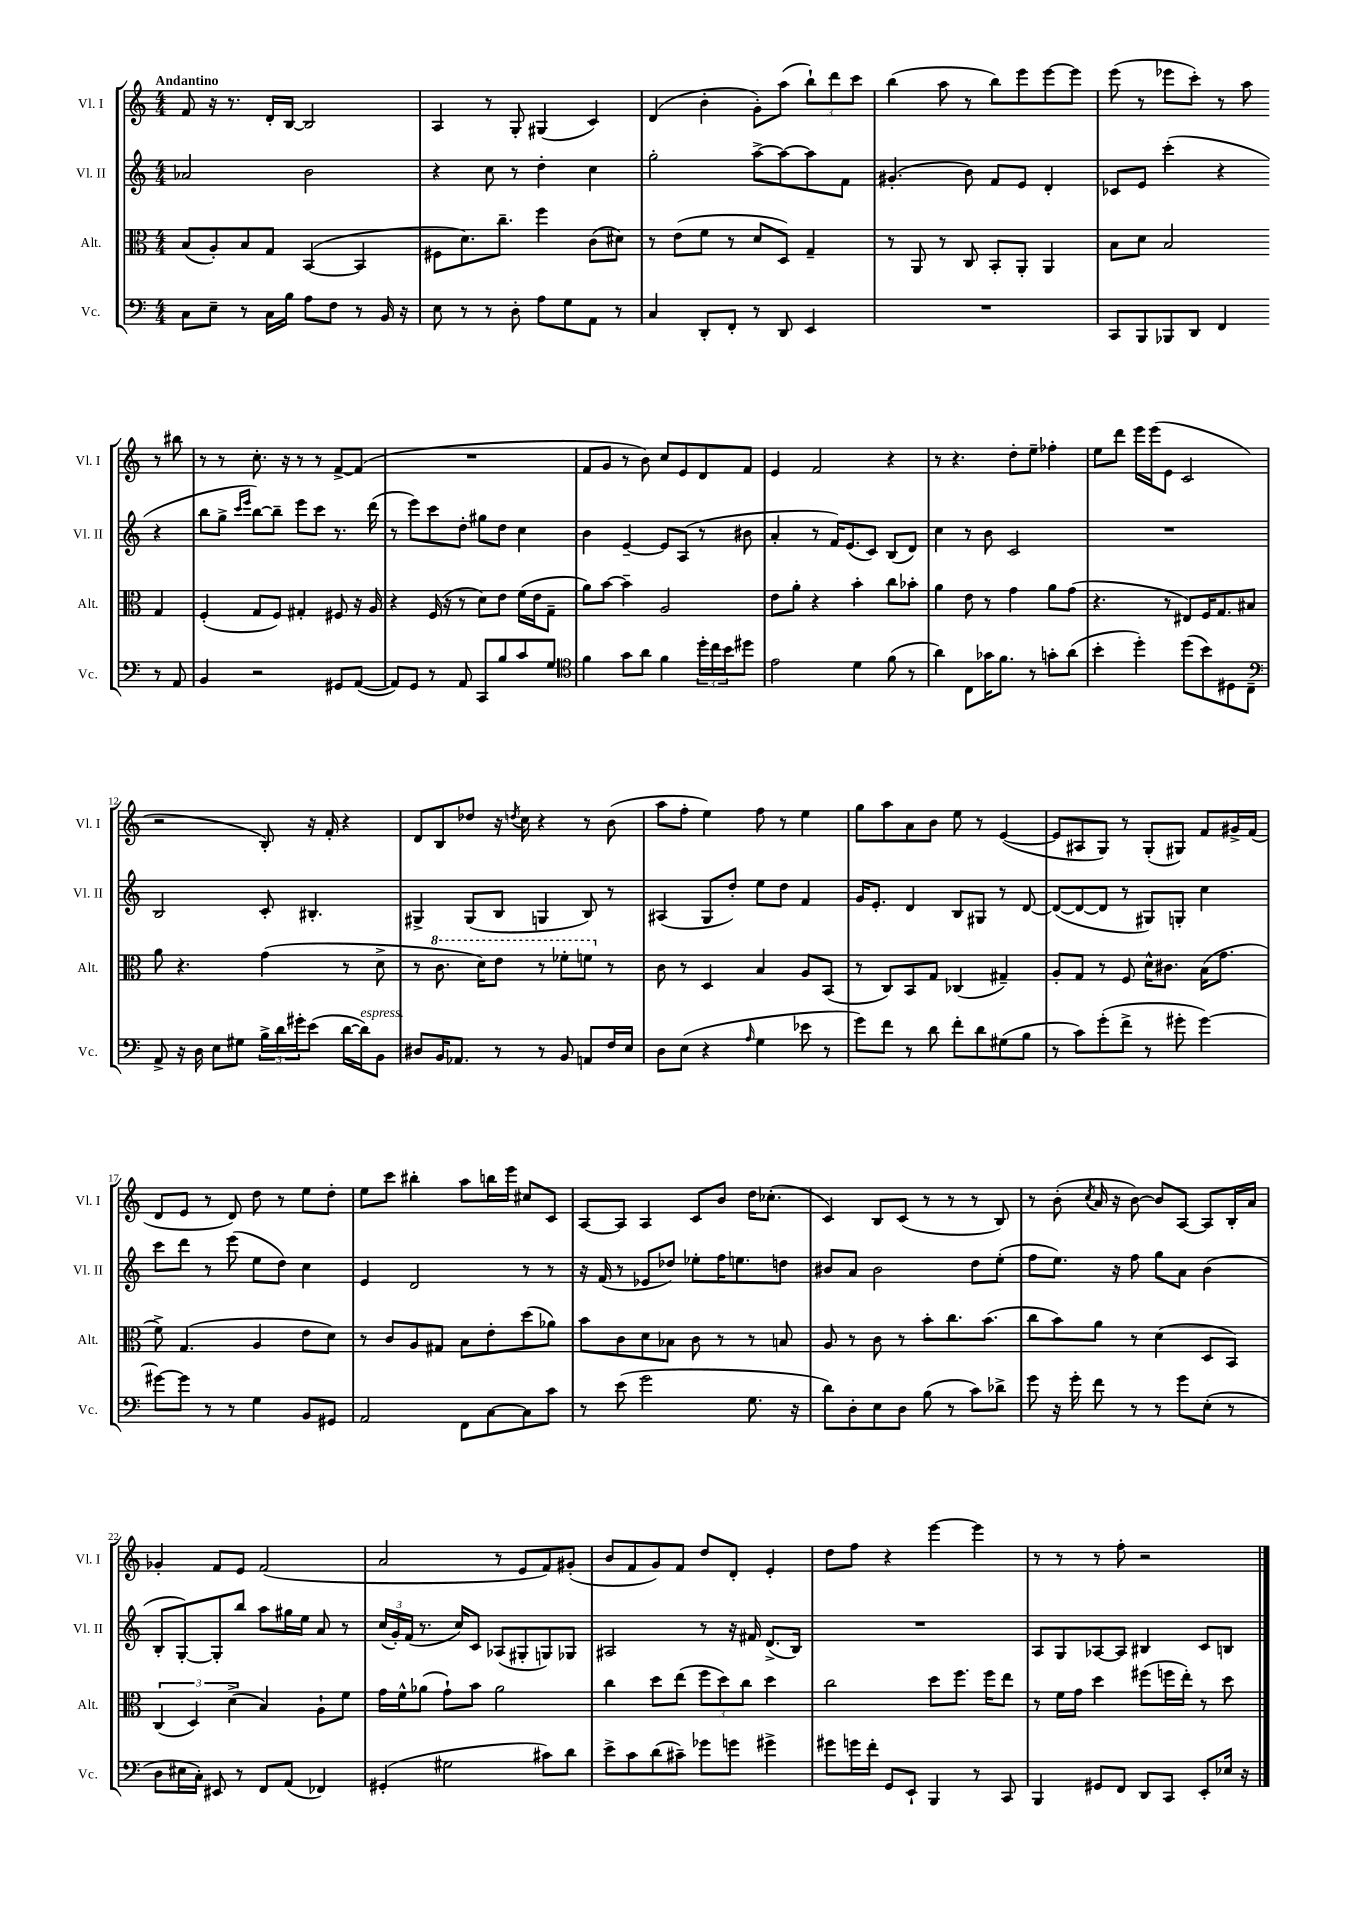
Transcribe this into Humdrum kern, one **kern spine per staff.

**kern	**kern	**kern	**kern
*part4	*part3	*part2	*part1
*staff4	*staff3	*staff2	*staff1
*I"Vc.	*I"Alt.	*I"Vl. II	*I"Vl. I
*I'Vc.	*I'Alt.	*I'Vl. II	*I'Vl. I
*clefF4	*clefC3	*clefG2	*clefG2
*k[]	*k[]	*k[]	*k[]
*M4/4	*M4/4	*M4/4	*M4/4
=1	=1	=1	=1
!	!	!	!LO:TX:a:B:t=Andantino
8C\L	(8B/L	2a-X/	8f/
8E~\J	8A'/)	.	16r
.	.	.	8.r
8r	8B/	.	.
16C\LL	8G/J	.	16d'/LL
16B\JJ	.	.	[16B/JJ
8A\L	([4BB/	2b\	2B/]
8F\J	.	.	.
8r	4BB/]	.	.
16BB/	.	.	.
16r	.	.	.
=2	=2	=2	=2
8E\	8F#X\L	4r	4A/
8r	8.d\)	.	.
8r	.	8cc\	8r
.	8.cc~\J	.	.
8D'\	.	8r	8G'/
8A\L	4ff\	4dd'\	(4G#X/
8G\	.	.	.
8AA\J	(8c\L	4cc\	4c/)
8r	8d#X\J)	.	.
=3	=3	=3	=3
4C/	8r	2gg'\	(4d/
.	(8e\L	.	.
8DD'/L	8f\J	.	4b'\
8FF'/J	8r	.	.
8r	8d/L	[8aa^\L	8g'\L)
8DD/	8D/J)	8aa\_	(8aa\J
4EE/	4G~/	8aa\]	12bb`\L)
.	.	.	12ddd\
.	.	8f\J	.
.	.	.	12ccc\J
=4	=4	=4	=4
1r	8r	(4.g#X'/	(4bb\
.	8AA/	.	.
.	8r	.	8aa\
.	8C/	8b\)	8r
.	8BB'/L	8f/L	8bb\L)
.	8AA'/J	8e/J	8eee\
.	4AA/	4d'/	[8eee\
.	.	.	8eee\J]
=5	=5	=5	=5
8CC/L	8B\L	8c-X/L	(8eee\
8BBB/	8d\J	8e/J	8r
8BBB-X/	2B/	(4ccc'\	8eee-X\L
8DD/J	.	.	8ccc'\J)
4FF/	.	4r	8r
.	.	.	8aa\
8r	4G/	4r	8r
8AA/	.	.	8bb#X\
!!LO:LB:g=z
=6	=6	=6	=6
4BB/	(4F'/	8bb\L	8r
.	.	8gg^\J	8r
.	.	16qqccc/LL	.
.	.	16qqeee/JJ	.
2r	8G/L	[8bb\L)	8.cc'\
.	8F/J)	8bb~\J]	.
.	.	.	16r
.	4G#X'/	8eee\L	8r
.	.	8ccc\J	8r
8GG#X/L	8F#X/	8.r	[8f^/L
([8AA/J	16r	.	(8f/J]
.	16A/	(16ddd\	.
=7	=7	=7	=7
8AA/L])	4r	8r	1r
8GG/J	.	8eee\L)	.
8r	(16F/	8ccc\	.
.	16r	.	.
8AA/	8r	8dd'\J	.
8CC/L	8d\L)	8gg#X\L	.
8B/	8e\J	8dd\J	.
8c/	(16f\LL	4cc\	.
.	16e\J	.	.
8G/J	8G~\J	.	.
=8	=8	=8	=8
*clefC4	*	*	*
4f\	8a\L)	4b\	8f/L
.	[8b\J	.	8g/J
8g\L	4b~\]	[4e~/	8r
8a\J	.	.	8b\)
4f\	2A/	8e/L]	8cc/L
.	.	(8A/J	8e/
24dd'\LL	.	8r	8d/
24cc\	.	.	.
24b\J	.	.	.
8dd#X\J	.	8b#X\	8f/J
=9	=9	=9	=9
2e\	8e\L	4a'/	4e/
.	8a'\J	.	.
.	4r	8r	2f/
.	.	16f/KL)	.
.	.	(8.e/	.
4d\	4b'\	.	.
.	.	8c/J)	.
(8f\	8cc\L	(8B/L	4r
8r	8b-X'\J	8d/J)	.
=10	=10	=10	=10
4a\)	4a\	4cc\	8r
.	.	.	4.r
8C\L	8e\	8r	.
16g-X\K	8r	8b\	.
8.f\J	.	.	.
.	4g\	2c/	8dd'\L
8r	.	.	8ee~\J
8gn'\L	8a\L	.	4ff-X'\
(8a\J	(8g\J	.	.
=11	=11	=11	=11
4b'\	4.r	1r	8ee\L
.	.	.	8ddd\J
4dd'\)	.	.	16eee\LL
.	.	.	(16eee\J
.	8r	.	8e\J
(8dd\L	8E#X/L)	.	2c/
8b\)	16F/K	.	.
.	8.G/	.	.
8D#X\	.	.	.
8C~\J	8B#X/J	.	.
!!LO:LB:g=z
=12	=12	=12	=12
*clefF4	*	*	*
8AA^/	8a\	2B/	2r
16r	4.r	.	.
16D\	.	.	.
8E\L	.	.	.
8G#X\J	.	.	.
24B^\LL	(4g\	8c'/	8B'/)
24d\	.	.	.
24g#X'\J	.	.	.
(8e\J	.	4.B#X'/	16r
.	.	.	16f'/
[16d\LL	8r	.	4r
!LO:TX:a:i:t=espress.	!	!	!
16d\J])	.	.	.
8BB\J	8d^\	.	.
=13	=13	=13	=13
8D#X/L	8r	4G#X^/	8d/L
*	*8va	*	*
16BB/K	8.cc\	.	8B/
8.AA-X/J	.	.	.
.	.	(8G#/L	8dd-X/J
.	16dd\KL)	.	.
8r	8ee\J	8B/J	16r
.	.	.	8qddn/
.	.	.	16cc\
8r	8r	4Gn/	4r
8BB/	8ff-X'\L	.	.
8AAn/L	8ffn\J	8B/)	8r
*	*X8va	*	*
16F/L	8r	8r	(8b\
16E/JJ	.	.	.
=14	=14	=14	=14
8D\L	8c\	(4A#X/	8aa\L
(8E\J	8r	.	8ff'\J
4r	4D/	8G/L	4ee\)
.	.	8dd'/J)	.
16qqA/	.	.	.
4G\	4B/	8ee\L	8ff\
.	.	8dd\J	8r
8e-X\	8A/L	4f/	4ee\
8r	(8BB/J	.	.
=15	=15	=15	=15
8g\L)	8r	16g/KL	8gg\L
.	.	8.e'/J	.
8f\J	8C/L)	.	8aa\
8r	8BB/	4d/	8a\
8d\	8G/J	.	8b\J
8f'\L	(4C-X/	8B/L	8ee\
8d\	.	8G#X/J	8r
(8G#X\	4G#X~/)	8r	([4e/
8B\J	.	[8d/	.
=16	=16	=16	=16
8r	8A'/L	(8d/L_	8e/L]
8c\L)	8G/J	8d/_	8A#X/
(8g'\	8r	8d/J]	8G/J)
8f^\J	8F/	8r	8r
8r	16d^^\KL	8G#X/L)	(8G'/L
.	8.c#X\J	.	.
8g#X'\	.	8Gn'/J	8G#X/J)
[4g#\)	(16B\KL	4cc\	8f/L
.	8.g\J	.	.
.	.	.	16g#X^/L
.	.	.	(16f/JJ
!!LO:LB:g=z
=17	=17	=17	=17
8g#X\L_	8f^\)	8ccc\L	8d/L
8g#\J]	(4.G/	8ddd\J	8e/J
8r	.	8r	8r
8r	.	(8eee\	8d/)
4G\	4A/	8ee\L	8dd\
.	.	8dd\J)	8r
8BB/L	8e\L	4cc\	8ee\L
8GG#X/J	8d\J)	.	8dd'\J
=18	=18	=18	=18
2AA/	8r	4e/	8ee\L
.	8c/L	.	8ccc\J
.	8A/	2d/	4bb#X'\
.	8G#X/J	.	.
8FF\L	8B\L	.	8aa\L
[8C\	8e'\	.	16bbn\L
.	.	.	16eee\JJ
8C\]	(8dd\	8r	8cc#X/L
8c\J	8a-X\J)	8r	8c/J
=19	=19	=19	=19
8r	8b\L	16r	[8A/L
.	.	(16f/	.
(8e\	8c\	8r	8A/J]
2g\	8d\	8e-X/L	4A/
.	8B-X\J	8dd-X/J)	.
.	8c\	8ee-X'\L	8c/L
.	8r	16ff\K	8b/J
.	.	8.een\	.
8.G\	8r	.	16dd\KL
.	.	.	(8.cc-X'\J
.	8Bn/	8ddn\J	.
16r	.	.	.
=20	=20	=20	=20
8d\L)	8A/	8b#X/L	4c/)
8D'\	8r	8a/J	.
8E\	8c\	2b#\	8B/L
8D\J	8r	.	(8c/J
(8B\	8b'\L	.	8r
8r	8.cc\	.	8r
8c\L)	.	8dd\L	8r
.	(8.b\J	.	.
8d-X^\J	.	(8ee'\J	8B/)
=21	=21	=21	=21
8g\	8cc\L	8ff\L	8r
16r	8b\)	8.ee\J)	(8b'\
16g'\	.	.	.
.	.	.	8qcc/
8f\	8a\J	.	16a/
.	.	16r	16r
8r	8r	8ff\	[8b\)
8r	(4d\	8gg\L	8b/L]
8g\L	.	8a\J	[8A/J
(8E'\J	8D/L	(4b\	8A/L]
8r	8BB/J)	.	16B'/L
.	.	.	16a/JJ
!!LO:LB:g=z
=22	=22	=22	=22
8D\L	(6C/	8B'/L	4g-X'/
16E#X\L	.	[8G'/)	.
.	6D/)	.	.
16C'\JJ)	.	.	.
8EE#X/	.	8G'/]	8f/L
.	(6d^\	.	.
8r	.	8bb/J	8e/J
8FF/L	4B/)	8aa\L	(2f/
(8AA/J	.	16gg#X\L	.
.	.	16ee\JJ	.
4FF-X/)	8A`\L	8a/	.
.	8f\J	8r	.
=23	=23	=23	=23
(4GG#X'/	16g\LL	(24cc/LL	2a/
.	.	24g'/)	.
.	16f^^\J	.	.
.	.	(24f/JJ	.
.	(8a-X\J	8.r	.
2G#X\	8g`\L)	.	.
.	.	16cc/KL)	.
.	8b\J	8c/J	.
.	2a-\	(8A-X/L	8r
.	.	8G#X'/	8e/L
8c#X\L)	.	8Gn/)	8f/)
8d\J	.	8G-X/J	(8g#X'/J
=24	=24	=24	=24
8e^\L	4cc\	2A#X/	8b/L
8c\	.	.	8f/
(8d\	8dd\L	.	8g/)
8c#X~\J)	(8ee\J	.	8f/J
8g-X\L	12ff\L	8r	8dd/L
.	12dd\)	.	.
8gn\J	.	16r	8d'/J
.	12cc\J	.	.
.	.	16f#X/	.
4g#X^\	4dd\	(8.d^/L	4e'/
.	.	16B/Jk)	.
=25	=25	=25	=25
8g#X\L	2cc\	1r	8dd\L
16gn\L	.	.	8ff\J
16f'\JJ	.	.	.
8GG/L	.	.	4r
8EE`/J	.	.	.
4BBB/	8dd\L	.	[4eee\
.	8.ff\J	.	.
8r	.	.	4eee\]
.	16ff\KL	.	.
8CC/	8ee\J	.	.
=26	=26	=26	=26
4BBB/	8r	8A/L	8r
.	16f\LL	8G/	8r
.	16g\JJ	.	.
8GG#X/L	4dd\	[8A-X/	8r
8FF/J	.	8A-/J]	8ff'\
8DD/L	(8ff#X\L	4B#X/	2r
8CC/J	16ffn\L	.	.
.	16ee'\JJ)	.	.
8EE'/L	8r	8c/L	.
16E-X/Jk	8dd\	8Bn/J	.
16r	.	.	.
==	==	==	==
*-	*-	*-	*-
